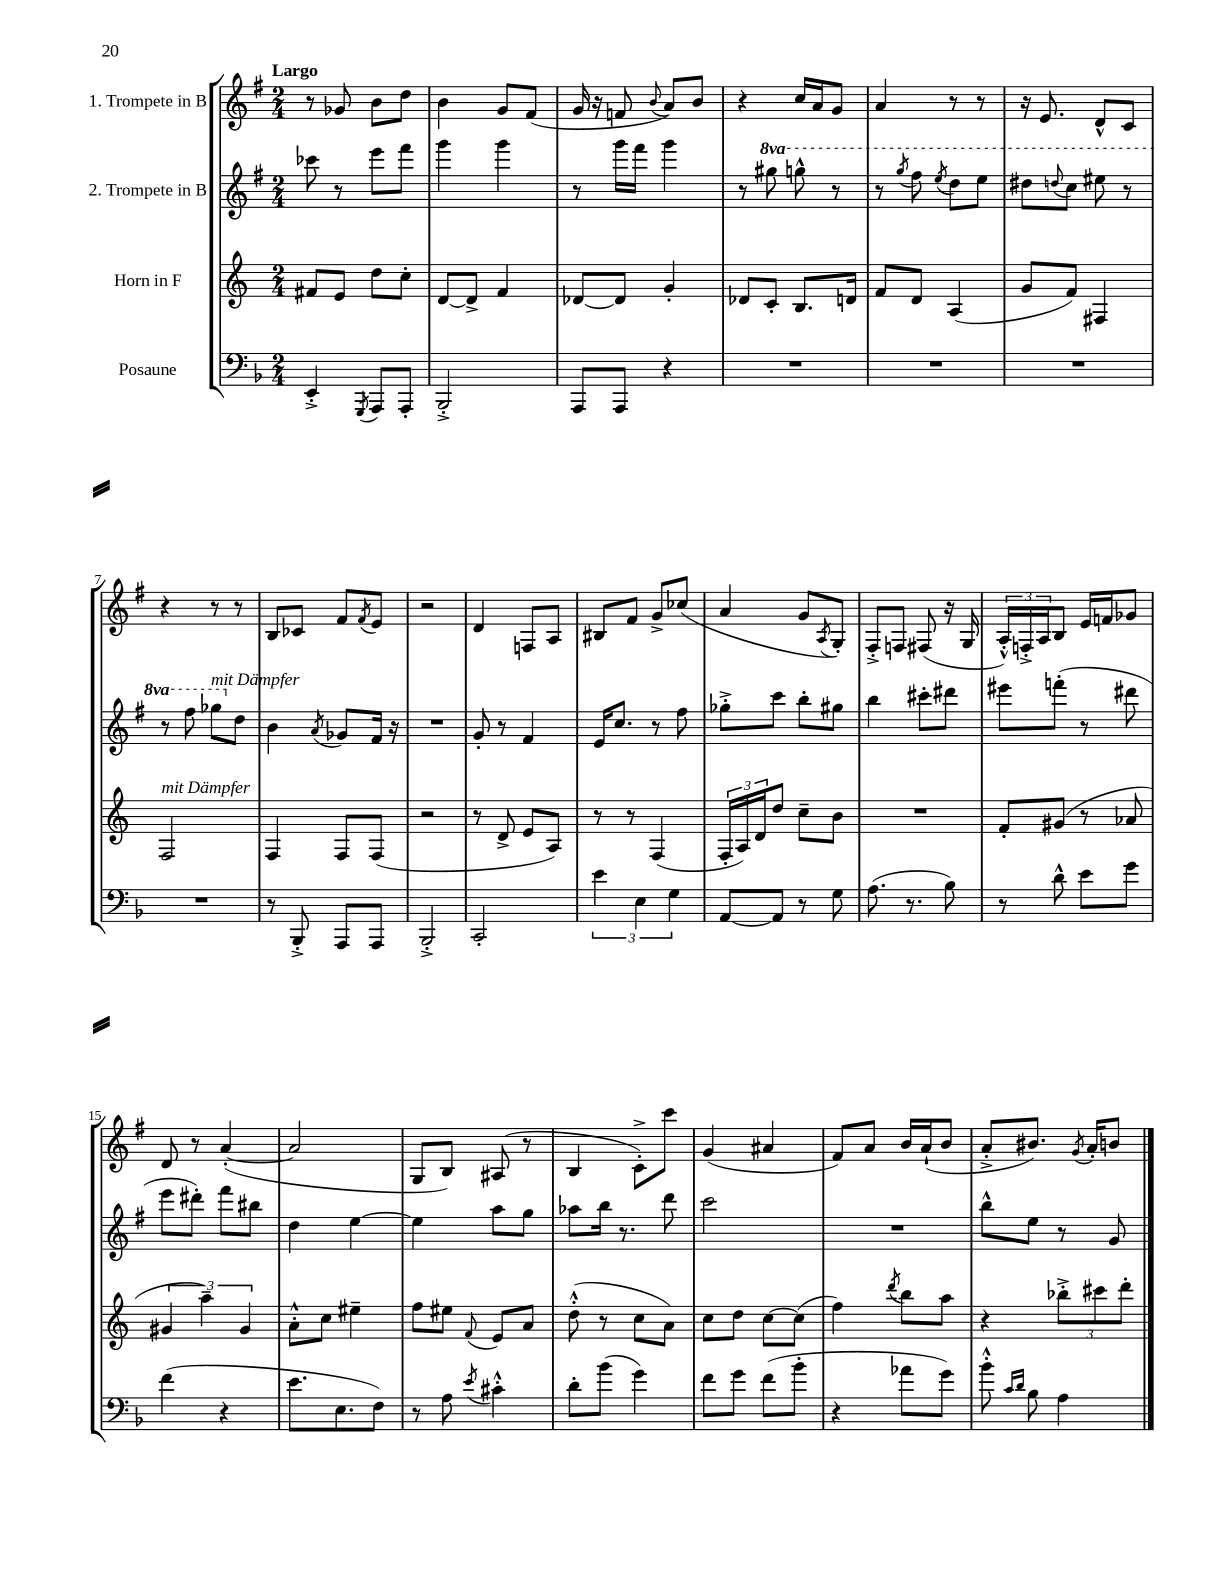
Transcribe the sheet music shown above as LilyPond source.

<<
\new StaffGroup <<
\new Staff = "s0" \with { instrumentName = "1. Trompete in B" } {
    \clef treble \key g \major \numericTimeSignature \time 2/4 \tempo "Largo"
    r8 ges'8 b'8 d''8 |
    b'4 g'8 fis'8( |
    g'16 r16 f'8 \appoggiatura { b'8 } a'8) b'8 |
    r4 c''16 a'16 g'8 |
    a'4 r8 r8 |
    r16 e'8. d'8-^ c'8 |
    r4 r8 r8 |
    b8 ces'8 fis'8 \acciaccatura { fis'8 } e'8 |
    r2 |
    d'4 f8 a8 |
    bis8 fis'8 g'8-> ces''8( |
    a'4 g'8 \acciaccatura { a8 } g8-.) |
    fis8-.-> f8 fis8( r16 g16 |
    \tuplet 3/2 { a16-.-^) f16-.-> a16 } b8 e'16 f'16 ges'8 |
    d'8 r8 a'4~-.( |
    a'2 |
    g8 b8) ais8( r8 |
    b4 c'8-.->) c'''8 |
    g'4( ais'4 |
    fis'8) a'8 b'16 a'16-!( b'8 |
    a'8-.-> bis'8.) \acciaccatura { g'8 } a'16-. b'8 \bar "|." |
}
\new Staff = "s1" \with { instrumentName = "2. Trompete in B" } {
    \clef treble \key g \major \numericTimeSignature \time 2/4 \set Staff.ottavationMarkups = #ottavation-simple-ordinals
    ces'''8 r8 e'''8 fis'''8 |
    g'''4 g'''4 |
    r8 g'''16 fis'''16 g'''4 |
    r8 \ottava #1 gis'''8 g'''8-^ r8 |
    r8 \acciaccatura { g'''8 } fis'''8 \acciaccatura { e'''8 } d'''8 e'''8 |
    dis'''8 \appoggiatura { d'''8 } c'''8 eis'''8 r8 |
    r8 fis'''8 ges'''8^\markup { \italic "mit Dämpfer" } \ottava #0 d''8 |
    b'4 \acciaccatura { a'8 } ges'8 fis'16 r16 |
    R2 |
    g'8-. r8 fis'4 |
    e'16 c''8. r8 fis''8 |
    ges''8-.-> c'''8 b''8-. gis''8 |
    b''4 cis'''8-. dis'''8 |
    eis'''8 f'''8-.( r8 dis'''8 |
    e'''8 dis'''8-.) fis'''8 bis''8 |
    d''4 e''4~ |
    e''4 a''8 g''8 |
    aes''8 b''16 r8. d'''8 |
    c'''2 |
    R2 |
    b''8-^ e''8 r8 g'8 \bar "|." |
}
\new Staff = "s2" \with { instrumentName = "Horn in F" } {
    \clef treble \key c \major \numericTimeSignature \time 2/4
    fis'8 e'8 d''8 c''8-. |
    d'8~ d'8-> f'4 |
    des'8~ des'8 g'4-. |
    des'8 c'8-. b8. d'16 |
    f'8 d'8 a4( |
    g'8 f'8) fis4 |
    f2^\markup { \italic "mit Dämpfer" } |
    f4 f8 f8( |
    r2 |
    r8 d'8-> e'8 a8) |
    r8 r8 f4( |
    \tuplet 3/2 { f16-. a16) d'16 } d''8 c''8-- b'8 |
    R2 |
    f'8-. gis'8( r8 aes'8 |
    \tuplet 3/2 { gis'4 a''4--) gis'4 } |
    a'8-.-^ c''8 eis''4-- |
    f''8 eis''8 \appoggiatura { f'8 } e'8 a'8 |
    d''8-.-^( r8 c''8 a'8) |
    c''8 d''8 c''8~ c''8( |
    f''4) \acciaccatura { d'''8 } b''8 a''8 |
    r4 \tuplet 3/2 { bes''8-.-> cis'''8 d'''8-. } \bar "|." |
}
\new Staff = "s3" \with { instrumentName = "Posaune" } {
    \clef bass \key f \major \numericTimeSignature \time 2/4
    e,4-.-> \acciaccatura { g,,8 } a,,8 a,,8-. |
    bes,,2-.-> |
    a,,8 a,,8 r4 |
    R2 |
    R2 |
    R2 |
    R2 |
    r8 bes,,8-.-> a,,8 a,,8 |
    bes,,2-.-> |
    c,2-. |
    \tuplet 3/2 { e'4 e4 g4 } |
    a,8~ a,8 r8 g8 |
    a8.( r8. bes8) |
    r8 d'8-^ e'8 g'8 |
    f'4( r4 |
    e'8. e8. f8) |
    r8 a8 \acciaccatura { e'8 } cis'4-.-^ |
    d'8-. bes'8( g'4) |
    f'8 g'8 f'8( bes'8-. |
    r4 aes'8 g'8) |
    bes'8-.-^ \grace { c'16 d'16 } bes8 a4 \bar "|." |
}
>>
>>
